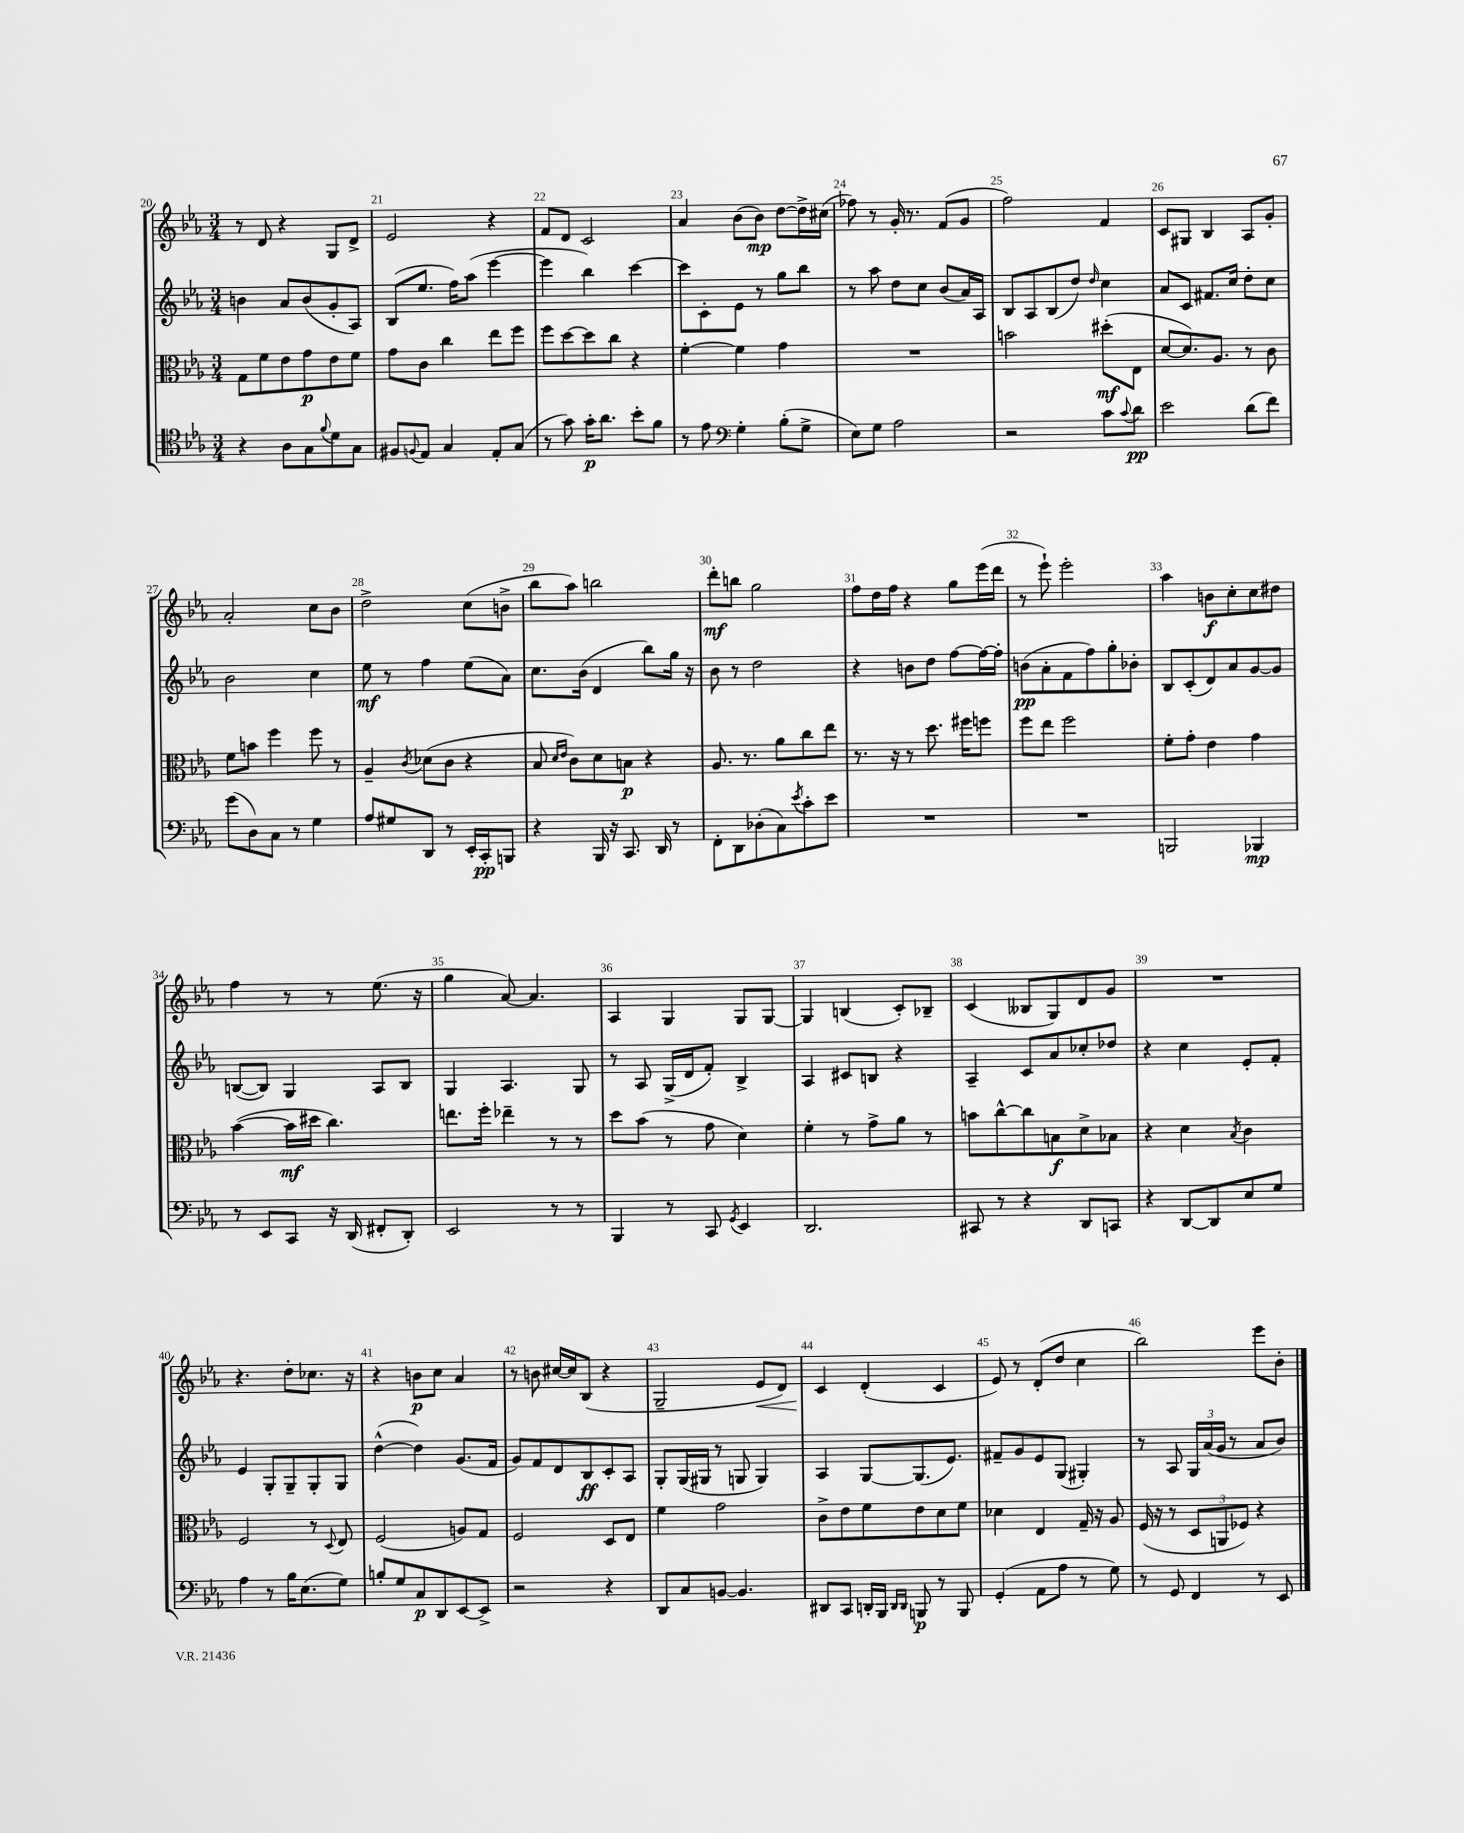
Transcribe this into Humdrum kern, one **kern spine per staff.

**kern	**dynam	**kern	**dynam	**kern	**dynam	**kern	**dynam
*part4	*part4	*part3	*part3	*part2	*part2	*part1	*part1
*staff4	*staff4	*staff3	*staff3	*staff2	*staff2	*staff1	*staff1
*clefC4	*	*clefC3	*	*clefG2	*	*clefG2	*
*k[b-e-a-]	*	*k[b-e-a-]	*	*k[b-e-a-]	*	*k[b-e-a-]	*
*M3/4	*	*M3/4	*	*M3/4	*	*M3/4	*
=20	=20	=20	=20	=20	=20	=20	=20
4r	.	8G\L	.	4bn\	.	8r	.
.	.	8f\	.	.	.	8d/	.
8A-\L	.	8e-\	.	8a-/L	.	4r	.
8G\	.	8g\	p	(8b/	.	.	.
8qqf/	.	.	.	.	.	.	.
8d\	.	8e-\	.	8g'/	.	8G/L	.
8G\J	.	8f\J	.	8A-/J)	.	8d^/J	.
=21	=21	=21	=21	=21	=21	=21	=21
8F#X/L	.	8g\L	.	(8B-/L	.	2e-/	.
8qqFn/	.	.	.	.	.	.	.
8E-/J	.	8c\J	.	8.ee-/J	.	.	.
4G/	.	4cc\	.	.	.	.	.
.	.	.	.	16ff\KL)	.	.	.
.	.	.	.	(8aa-\J	.	.	.
8E-'/L	.	8ee-\L	.	[4eee-\	.	4r	.
(8G/J	.	8ff\J	.	.	.	.	.
=22	=22	=22	=22	=22	=22	=22	=22
8r	.	8ff\L	.	4eee-\]	.	8f/L	.
8g\)	.	[8dd\	.	.	.	8d/J	.
16g'\KL	p	8dd\]	.	4bb-\)	.	2c/	.
8.a-\J	.	.	.	.	.	.	.
.	.	8cc\J	.	.	.	.	.
8b-'\L	.	4r	.	[4ccc\	.	.	.
8f\J	.	.	.	.	.	.	.
=23	=23	=23	=23	=23	=23	=23	=23
8r	.	[4f'\	.	8ccc\L]	.	4a-/	.
8e-\	.	.	.	8c'\	.	.	.
*clefF4	*	*	*	*	*	*	*
4G'\	.	4f\]	.	8e-\J	.	(8b-\L	.
.	.	.	.	8r	.	8b-\J)	mp
(8B-'\L	.	4g\	.	8gg\L	.	[8dd\L	.
8G^\J	.	.	.	8bb-\J	.	16dd^\L]	.
.	.	.	.	.	.	(16cc#X\JJ	.
=24	=24	=24	=24	=24	=24	=24	=24
8E-\L)	.	2.r	.	8r	.	8ff-X\)	.
8G\J	.	.	.	8aa-\	.	8r	.
2A-\	.	.	.	8dd\L	.	16g'/	.
.	.	.	.	.	.	8.r	.
.	.	.	.	8cc\J	.	.	.
.	.	.	.	(8b-/L	.	(8f/L	.
.	.	.	.	16a-/L)	.	8g/J	.
.	.	.	.	16A-/JJ	.	.	.
=25	=25	=25	=25	=25	=25	=25	=25
2r	.	2bn\	.	8B-/L	.	2ff\)	.
.	.	.	.	8A-/	.	.	.
.	.	.	.	(8B-/	.	.	.
.	.	.	.	8dd/J)	.	.	.
.	.	.	.	16qqdd/	.	.	.
8c\L	.	(8dd#X'\L	mf	4cc\	.	4f/	.
8qqc/	.	.	.	.	.	.	.
8d\J	pp	8E-\J	.	.	.	.	.
=26	=26	=26	=26	=26	=26	=26	=26
2e-\	.	[8d/L	.	8a-/L	.	8c/L	.
.	.	8.d/])	.	8c/J	.	8G#X/J	.
.	.	.	.	8.f#X/L	.	4B-/	.
.	.	8.A-/J	.	.	.	.	.
.	.	.	.	16cc/Jk	.	.	.
(8d\L	.	8r	.	8dd'\L	.	8A-/L	.
8f\J)	.	8c\	.	8cc\J	.	8g'/J	.
!!LO:LB:g=z
=27	=27	=27	=27	=27	=27	=27	=27
(8g\L	.	8f\L	.	2b-\	.	2a-'/	.
8D\)	.	8bn\J	.	.	.	.	.
8C\J	.	4ff\	.	.	.	.	.
8r	.	.	.	.	.	.	.
4G\	.	8ff\	.	4cc\	.	8cc\L	.
.	.	8r	.	.	.	8b-\J	.
=28	=28	=28	=28	=28	=28	=28	=28
8A-/L	.	4A-~/	.	8ee-\	mf	2dd^\	.
8G#X/	.	.	.	8r	.	.	.
.	.	8qc/	.	.	.	.	.
8DD/J	.	(8d-X\L	.	4ff\	.	.	.
8r	.	8c\J	.	.	.	.	.
16EE-'/LL	.	4r	.	(8ee-\L	.	(8cc\L	.
16CC'/J	pp	.	.	.	.	.	.
8BBBn/J	.	.	.	8a-\J)	.	8bn^\J	.
=29	=29	=29	=29	=29	=29	=29	=29
4r	.	8B-/	.	8.cc\L	.	8bb-\L	.
.	.	16qqd/LL	.	.	.	.	.
.	.	16qqe-/JJ	.	.	.	.	.
.	.	8c\L)	.	.	.	8aa-\J)	.
.	.	.	.	(16b-\Jk	.	.	.
16BBB-/	.	8d\	.	4d/	.	2bbn\	.
16r	.	.	.	.	.	.	.
8.CC/	.	8Bn\J	p	.	.	.	.
.	.	4r	.	8bb-\L)	.	.	.
16DD/	.	.	.	.	.	.	.
8r	.	.	.	16gg\Jk	.	.	.
.	.	.	.	16r	.	.	.
=30	=30	=30	=30	=30	=30	=30	=30
8FF'\L	.	8.A-/	.	8b-\	.	8ddd'\L	mf
8DD\	.	.	.	8r	.	8bbn\J	.
.	.	8.r	.	.	.	.	.
(8D-X'\	.	.	.	2dd\	.	2gg\	.
8C\)	.	8a-\L	.	.	.	.	.
8qe-/	.	.	.	.	.	.	.
8c'\	.	8cc\	.	.	.	.	.
8e-\J	.	8ee-\J	.	.	.	.	.
=31	=31	=31	=31	=31	=31	=31	=31
2.r	.	8.r	.	4r	.	8ff\L	.
.	.	.	.	.	.	16dd\L	.
.	.	16r	.	.	.	16ff\JJ	.
.	.	8r	.	8bn\L	.	4r	.
.	.	8.dd\	.	8dd\J	.	.	.
.	.	.	.	[8ff\L	.	8gg\L	.
.	.	16ff#X\KL	.	.	.	.	.
.	.	8ffn\J	.	16ff\L_	.	(16eee-\L	.
.	.	.	.	16ff'\JJ]	.	16ddd\JJ	.
=32	=32	=32	=32	=32	=32	=32	=32
2.r	.	8ff\L	.	(8bn\L	pp	8r	.
.	.	8ee-\J	.	8a-'\	.	8eee-`\)	.
.	.	2ff\	.	8f\	.	2eee-'\	.
.	.	.	.	8ff\)	.	.	.
.	.	.	.	8gg'\	.	.	.
.	.	.	.	8b-X'\J	.	.	.
=33	=33	=33	=33	=33	=33	=33	=33
2BBBn/	.	8f'\L	.	8B-/L	.	4aa-\	.
.	.	8g'\J	.	(8c'/	.	.	.
.	.	4e-\	.	8d/)	.	8bn\L	f
.	.	.	.	8a-/	.	8cc'\	.
4BBB-X/	mp	4g\	.	[8g/	.	8cc\	.
.	.	.	.	8g/J]	.	8dd#X\J	.
!!LO:LB:g=z
=34	=34	=34	=34	=34	=34	=34	=34
8r	.	([4b-\	.	([8Bn/L	.	4ff\	.
8EE-/L	.	.	.	8B/J])	.	.	.
8CC/J	.	16b-\LL]	mf	4G/	.	8r	.
.	.	16dd#X\JJ	.	.	.	.	.
16r	.	4.cc\)	.	.	.	8r	.
(16DD/	.	.	.	.	.	.	.
8FF#X'/L	.	.	.	8A-/L	.	(8.ee-\	.
8DD'/J)	.	.	.	8B/J	.	.	.
.	.	.	.	.	.	16r	.
=35	=35	=35	=35	=35	=35	=35	=35
2EE-/	.	8.een\L	.	4G/	.	4gg\	.
.	.	16ff'\Jk	.	.	.	.	.
.	.	4ee-X~\	.	4.A-/	.	[8a-/)	.
.	.	.	.	.	.	4.a-/]	.
8r	.	8r	.	.	.	.	.
8r	.	8r	.	8G/	.	.	.
=36	=36	=36	=36	=36	=36	=36	=36
4BBB-/	.	8dd\L	.	8r	.	4A-/	.
.	.	(8b-\J	.	8A-/	.	.	.
8r	.	8r	.	(16G^/LL	.	4G/	.
.	.	.	.	16d/J	.	.	.
8CC/	.	8g\	.	8f'/J)	.	.	.
8qGG/	.	.	.	.	.	.	.
4EE-/	.	4d\)	.	4B-^/	.	8G/L	.
.	.	.	.	.	.	[8G/J	.
=37	=37	=37	=37	=37	=37	=37	=37
2.DD/	.	4f'\	.	4A-/	.	4G/]	.
.	.	8r	.	8c#X/L	.	(4Bn/	.
.	.	8g^\L	.	8Bn/J	.	.	.
.	.	8a-\J	.	4r	.	8c'/L)	.
.	.	8r	.	.	.	8B-X~/J	.
=38	=38	=38	=38	=38	=38	=38	=38
8CC#X/	.	8bn\L	.	4A-~/	.	(4c/	.
8r	.	[8cc^^\	.	.	.	.	.
4r	.	8cc\]	.	8c/L	.	8B--X/L	.
.	.	8Bn\	f	8a-/	.	8G/)	.
8DD/L	.	8d^\	.	8cc-X'/	.	8d/	.
8CCn/J	.	8B-X\J	.	8dd-X/J	.	8g/J	.
=39	=39	=39	=39	=39	=39	=39	=39
4r	.	4r	.	4r	.	2.r	.
[8DD/L	.	4d\	.	4cc\	.	.	.
8DD/]	.	.	.	.	.	.	.
.	.	8qB-/	.	.	.	.	.
8E-/	.	4c\	.	8e-'/L	.	.	.
8G/J	.	.	.	8f'/J	.	.	.
!!LO:LB:g=z
=40	=40	=40	=40	=40	=40	=40	=40
4A-\	.	2F/	.	4e-/	.	4.r	.
8r	.	.	.	8G'/L	.	.	.
16B-\KL	.	.	.	8G~/	.	8dd'\L	.
(8.E-\	.	.	.	.	.	.	.
.	.	8r	.	8G'/	.	8.cc-X\J	.
.	.	8qqD/	.	.	.	.	.
8G\J)	.	8E-/	.	8G/J	.	.	.
.	.	.	.	.	.	16r	.
=41	=41	=41	=41	=41	=41	=41	=41
8Bn'/L	.	(2F/	.	([4dd^^\	.	4r	.
8G/	.	.	.	.	.	.	.
8C/	p	.	.	4dd\])	.	8bn\L	p
8DD/	.	.	.	.	.	8cc\J	.
[8EE-/	.	8An/L)	.	(8.g/L	.	4a-/	.
8EE-^/J]	.	8G/J	.	.	.	.	.
.	.	.	.	16f/Jk	.	.	.
=42	=42	=42	=42	=42	=42	=42	=42
2r	.	2F/	.	8g/L)	.	8r	.
.	.	.	.	8f/	.	8bn\	.
.	.	.	.	8d/	.	[16cc#X/LL	.
.	.	.	.	.	.	16cc#/J]	.
.	.	.	.	8B-/	ff	(8B-/J	.
4r	.	8D/L	.	8c'/	.	4r	.
.	.	8E-/J	.	8A-/J	.	.	.
=43	=43	=43	=43	=43	=43	=43	=43
8DD/L	.	4f\	.	8G'/L	.	2G~/	.
8C/	.	.	.	(16G/L	.	.	.
.	.	.	.	16G#X/JJ	.	.	.
[8BBn/J	.	2g\	.	8r	.	.	.
4.BB/]	.	.	.	8Gn/	.	.	.
!	!	!	!	!	!	!	!LO:HP:b
.	.	.	.	4G/)	.	8e-/L	<
.	.	.	.	.	.	8d/J)	.
=44	=44	=44	=44	=44	=44	=44	=44
8DD#X/L	.	8c^\L	.	4A-/	.	4c/	.
8CC/J	.	8e-\	.	.	.	.	.
16DDn'/LL	.	8f\	.	[8G/L	.	(4d'/	[
16BBB-/JJ	.	.	.	.	.	.	.
16qqDD/LL	.	.	.	.	.	.	.
16qqDD/JJ	.	.	.	.	.	.	.
8BBBn/	p	8e-\	.	(8.G/]	.	.	.
8r	.	8d\	.	.	.	4c/	.
.	.	.	.	8.e-/J)	.	.	.
8BBB/	.	8f\J	.	.	.	.	.
=45	=45	=45	=45	=45	=45	=45	=45
(4GG'/	.	4d-X\	.	8f#X~/L	.	8e-/)	.
.	.	.	.	8g/	.	8r	.
8AA-\L	.	4E-/	.	8e-/	.	(8d'/L	.
8A-\J	.	.	.	(8G/J	.	8dd/J	.
8r	.	16G~/	.	4G#X'/)	.	4cc\	.
.	.	16r	.	.	.	.	.
8G\)	.	8A-/	.	.	.	.	.
=46	=46	=46	=46	=46	=46	=46	=46
8r	.	(16F/	.	8r	.	2bb-\)	.
.	.	16r	.	.	.	.	.
8GG/	.	8r	.	8A-/	.	.	.
4FF/	.	12D/L	.	24G/LL	.	.	.
.	.	.	.	(24a-/	.	.	.
.	.	12AAn/	.	24g/JJ	.	.	.
.	.	.	.	8r	.	.	.
.	.	12F-X/J)	.	.	.	.	.
8r	.	4r	.	8a-/L	.	8eee-\L	.
8EE-/	.	.	.	8b-/J)	.	8b-'\J	.
==	==	==	==	==	==	==	==
*-	*-	*-	*-	*-	*-	*-	*-
